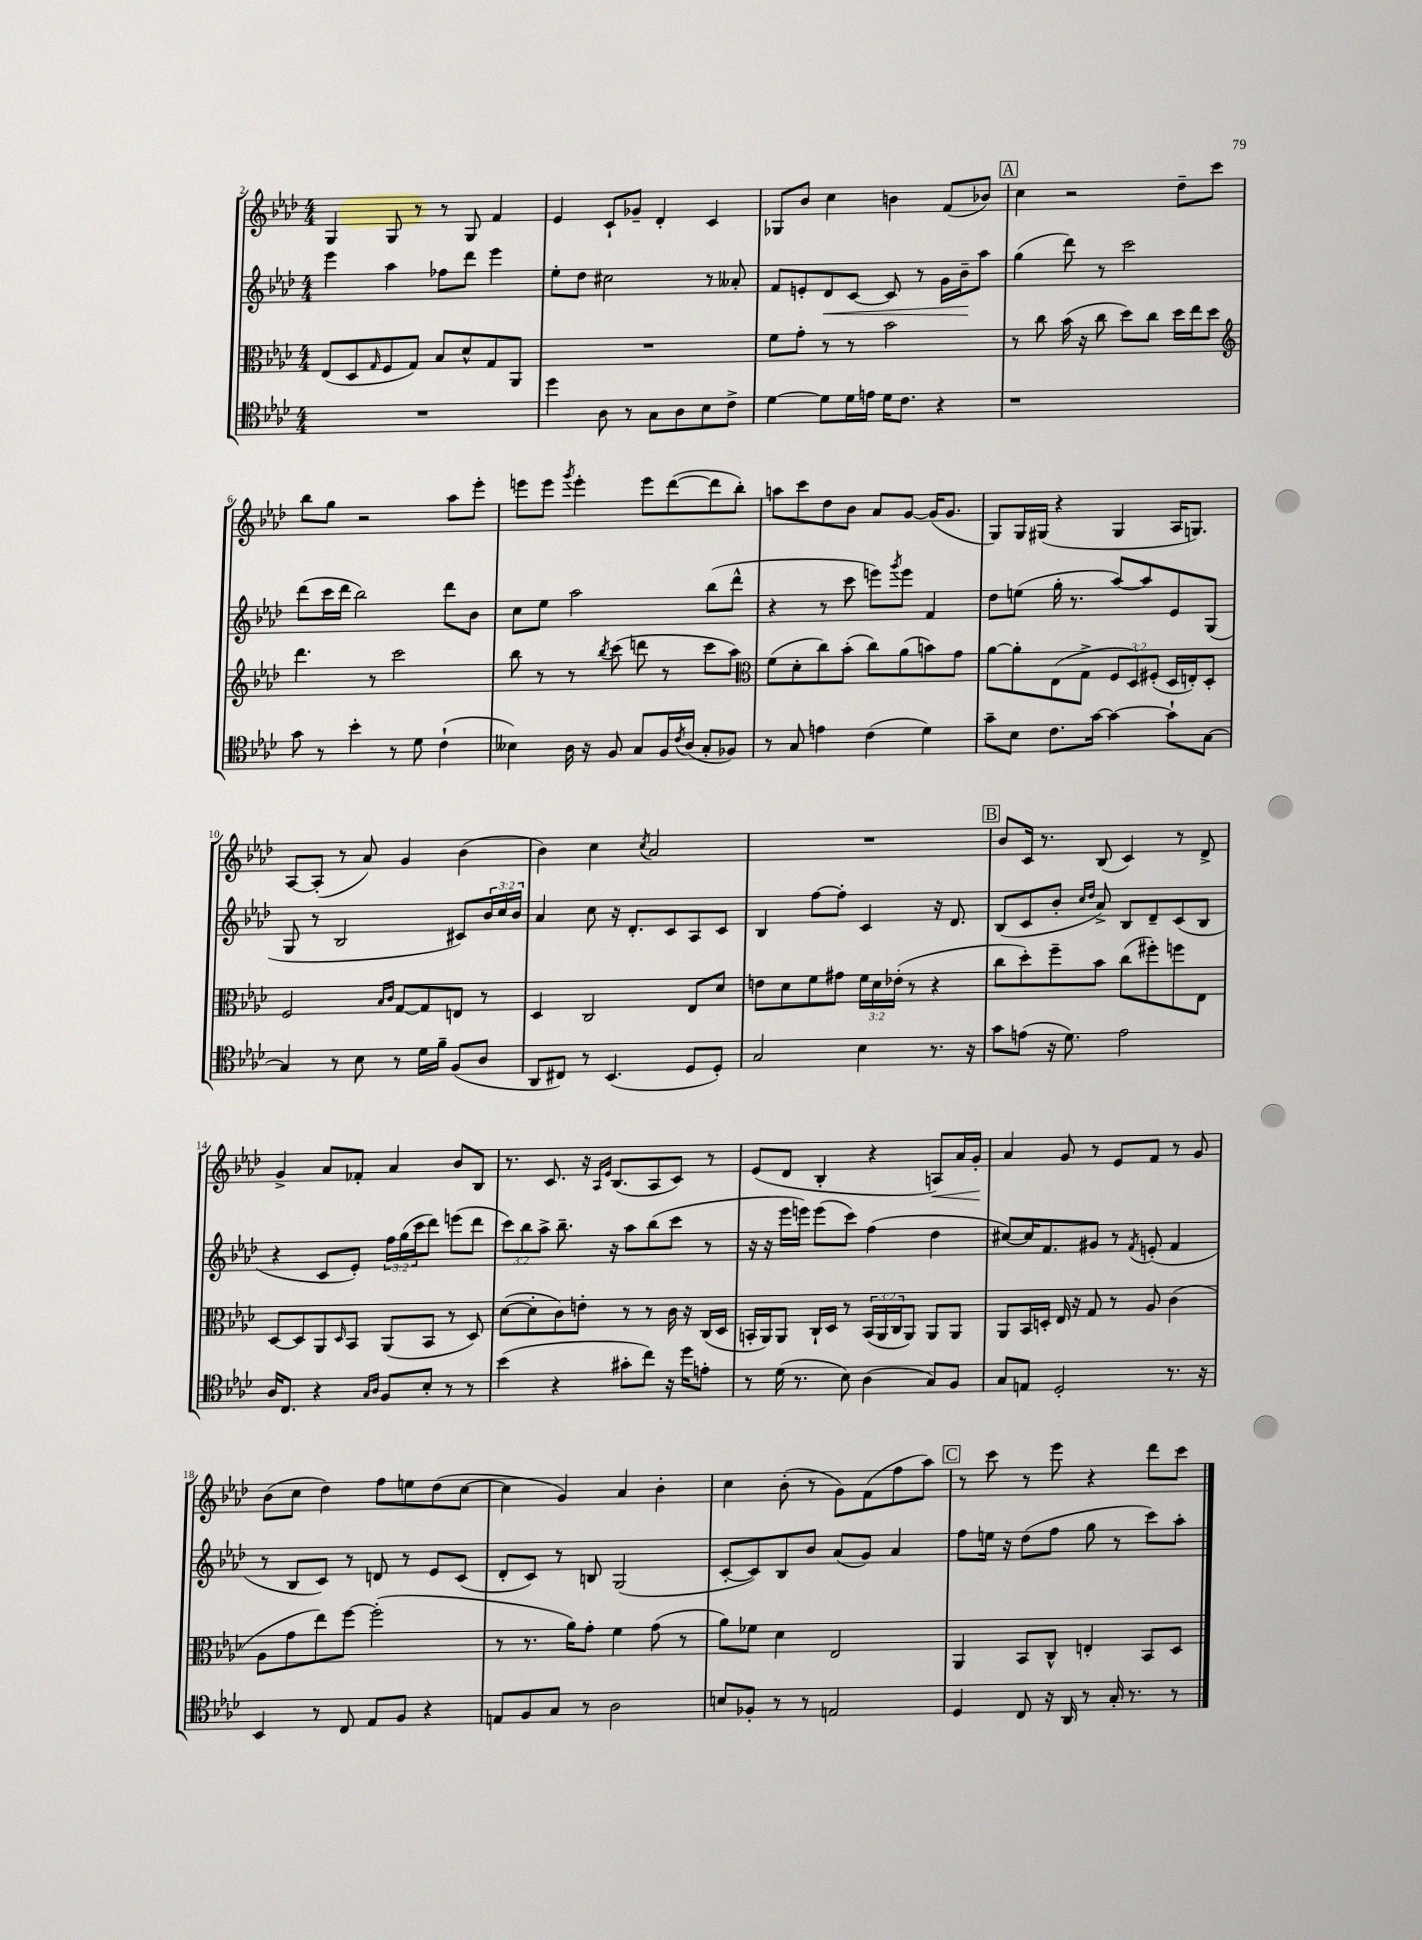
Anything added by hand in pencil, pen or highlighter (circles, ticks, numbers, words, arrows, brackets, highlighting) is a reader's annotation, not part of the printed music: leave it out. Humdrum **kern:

**kern	**kern	**kern	**kern
*staff4	*staff3	*staff2	*staff1
*clefC4	*clefC3	*clefG2	*clefG2
*k[b-e-a-d-]	*k[b-e-a-d-]	*k[b-e-a-d-]	*k[b-e-a-d-]
*M4/4	*M4/4	*M4/4	*M4/4
1r	(8E-	4eee-	4G
.	8D-	.	.
.	16qqG	.	.
.	8F	4aa-	8G
.	8G)	.	8r
.	8B-	8ff-	8r
.	8d-^^	8ddd-	8G
.	8G	4eee-	4f
.	8AA-	.	.
=	=	=	=
4dd-	1r	8ee-'	4e-
.	.	8dd-	.
8A-	.	2cc#	8c`
8r	.	.	8g-~
8G	.	.	4d-'
8A-	.	.	.
8B-	.	8r	4c
8c^	.	8a--'	.
=	=	=	=
[4d-	8f	8f	8G-
.	8g'	8e'	8b-
8d-]	8r	8d-	4cc
16d-	8r	[8c	.
16e	.	.	.
16d-	2b-	8c]	4b
8.c	.	.	.
.	.	8r	.
4r	.	16g	(8f
.	.	16b-~	.
.	.	8aa-	8b-)
=	=	=	=
1r	8r	(4gg	4cc
.	8cc	.	.
.	(16b-	8ddd-)	2r
.	16r	.	.
.	8cc	8r	.
.	8dd-)	2ccc	.
.	8cc	.	.
.	16dd-	.	8dd-~
.	16ee-	.	.
.	8dd-	.	8ccc
=	=	=	=
*	*clefG2	*	*
8g	4.ddd-	(8ddd-	8bb-
8r	.	16ccc	8gg
.	.	16ddd-	.
4b-'	.	2bb-)	2r
.	8r	.	.
8r	2ccc	.	.
8d-	.	.	.
(4c`	.	8ddd-	8aa-
.	.	8b-	8eee-'
=	=	=	=
4B--)	8bb-	8cc	8eee
.	8r	8ee-	8eee
.	.	.	8qggg
16A-	8r	2aa-	4eee'
16r	.	.	.
.	8qbb-	.	.
8F	(8ccc	.	.
8G	8ddd	.	8eee
16F	8r	.	([8ddd-
8qc	.	.	.
(16A-	.	.	.
8G'	8ccc	(8bb-	8ddd-]
8F-)	8aa-)	8ddd-^^	8bb-')
=	=	=	=
*	*clefC3	*	*
8r	(8f	4r	8aa
8G	8d-'	.	8ccc
4e	8cc)	8r	8dd-
.	(8b-'	8ccc	8b-
(4c	8cc)	8eee)	8a-
.	.	8qggg	.
.	(8a-	8eee	[8g
4d-)	8b)	4f	(16g]
.	.	.	8.g
.	8g	.	.
=	=	=	=
8g~	[8a-	8dd-	8G)
8B-	8a-']	(8ee	16G
.	.	.	(16G#
8.c	(8E-	16gg'	4r
.	.	8.r	.
.	8G^	.	.
[16g	.	.	.
4g_	12F	[8aa-)	4G#
.	12D-)	.	.
.	.	8aa-]	.
.	(12F#'	.	.
8g`]	16D-	8e-	16A-
.	16E')	.	8.G)
[8G	8D-'	(8G	.
=	=	=	=
4G]	2F	8G	[8A-
.	.	8r	(8A-']
8r	.	2B-	8r
8B-	.	.	8a-)
.	16qqB-	.	.
.	16qqc	.	.
8r	[8G	.	4g
16d-	8G]	.	.
16f~	.	.	.
(8F	8E	8c#)	(4b-
8A-	8r	24b-	.
.	.	24cc	.
.	.	24b-	.
=	=	=	=
8AA-	4D-	4a-	4b-)
8C#)	.	.	.
8r	2C	8cc	4cc
(4.BB-	.	16r	.
.	.	8.d-'	.
.	.	.	8qcc
.	.	.	2a-
.	.	8c	.
8D-	8E-	8A-	.
8D-')	8d-	8c	.
=	=	=	=
2G	8e	4B-	1r
.	8d-	.	.
.	8f	[8ff	.
.	8g#	8ff']	.
4B-	24f	4c	.
.	24d-	.	.
.	(24e-'	.	.
.	8r	.	.
8.r	4r	16r	.
.	.	8.d-	.
16r	.	.	.
=	=	=	=
8g	8cc	(8B-	8b-
(8e	8dd-')	8c	16c
.	.	.	8.r
16r	8ff~	8b-'	.
8.d-)	.	.	.
.	.	16qqcc	.
.	.	16qqdd-	.
.	8b-	8a-^)	(8B-
2e	(8cc	8B-	4c)
.	8ff#')	8d-~	.
.	8ff	(8c	8r
.	8E-	8B-	8d-^
=	=	=	=
16A-	[8D-	4r	4g^
8.C	.	.	.
.	8D-]	.	.
4r	8AA-	8c	8a-
.	16qqD-	.	.
.	8BB-	8e-')	8f-'
16qqG	.	.	.
16qqA-	.	.	.
8F	(8AA-	24ff	4a-
.	.	(24gg	.
.	.	24ccc	.
8B-'	8BB-	8ddd-)	.
8r	8r	(8eee	8b-
8r	8D-)	8ddd-	8B-
=	=	=	=
(4b-	([8d-	12ccc)	8.r
.	.	12bb-	.
.	8d-']	.	.
.	.	12aa-^	.
.	.	.	8.c
4r	8c)	8.bb-~	.
.	8e'	.	16r
.	.	.	16qqA-
.	.	.	16qqe-
.	.	16r	(8.B-
8g#'	8r	8aa-	.
8cc)	8r	(8bb-	8A-
16r	16c	8ccc	8c)
16dd-	16r	.	.
8e'	(16C	8r	8r
.	16D-	.	.
=	=	=	=
8r	16BB'	16r	(8e-
.	16AA-)	16r	.
(16d-	8AA-	16eee-	8d-
8.r	.	16eee)	.
.	16C`	(8eee	4B-'
.	16D-	.	.
8B-)	8r	8ccc)	.
(4A-	(24BB	(4ff	4r
.	24AA-	.	.
.	24C	.	.
.	8AA-)	.	.
8G)	8AA-	4dd-	8A)
8F	8AA-	.	16a-
.	.	.	16g'
=	=	=	=
8G	8AA-	[8cc#)	4a-
8E	16BB-	16cc#]	.
.	16D'	8.f	.
2D-'	16E-	.	8g
.	16r	.	.
.	8G	8g#	8r
.	8r	8r	8e-
.	.	8qf	.
.	8A-	(8e'	8f
8.r	(4c	4f	8r
.	.	.	8g
16r	.	.	.
=	=	=	=
4BB-	8A-	8r	(8b-
.	8g	8B-	8cc
8r	8ee-)	8c)	4dd-)
8C	[8ff	8r	.
8E-	(2ff']	8d	8ff
8F	.	8r	8ee
4r	.	8e-	(8dd-
.	.	(8c	[8cc
=	=	=	=
8E	8r	8d-'	4cc]
8F	8.r	8c)	.
8G	.	8r	4g)
.	16a-)	.	.
8r	8g'	8B	.
2A-	4f	(2G	4a-
.	(8g	.	4b-'
.	8r	.	.
=	=	=	=
8B	8a-)	[8c'	4cc
8F-'	8f-	8c])	.
8r	4d-	8B-	(8b-'
8r	.	8b-	8r
2E	2E-	(8a-	8g)
.	.	8g)	(8f
.	.	4a-	8ff
.	.	.	8aa-)
=	=	=	=
4D-	4AA-	8ff	8r
.	.	16ee	8ccc
.	.	16r	.
8C	8BB-	(8dd-	8r
16r	8C^^	8ff	8eee-
16AA-	.	.	.
8r	4E'	8gg	4r
16G'	.	8r	.
8.r	.	.	.
.	8BB-	8ccc)	8ddd-
8r	8D-	8aa-'	8ccc
==	==	==	==
*-	*-	*-	*-
